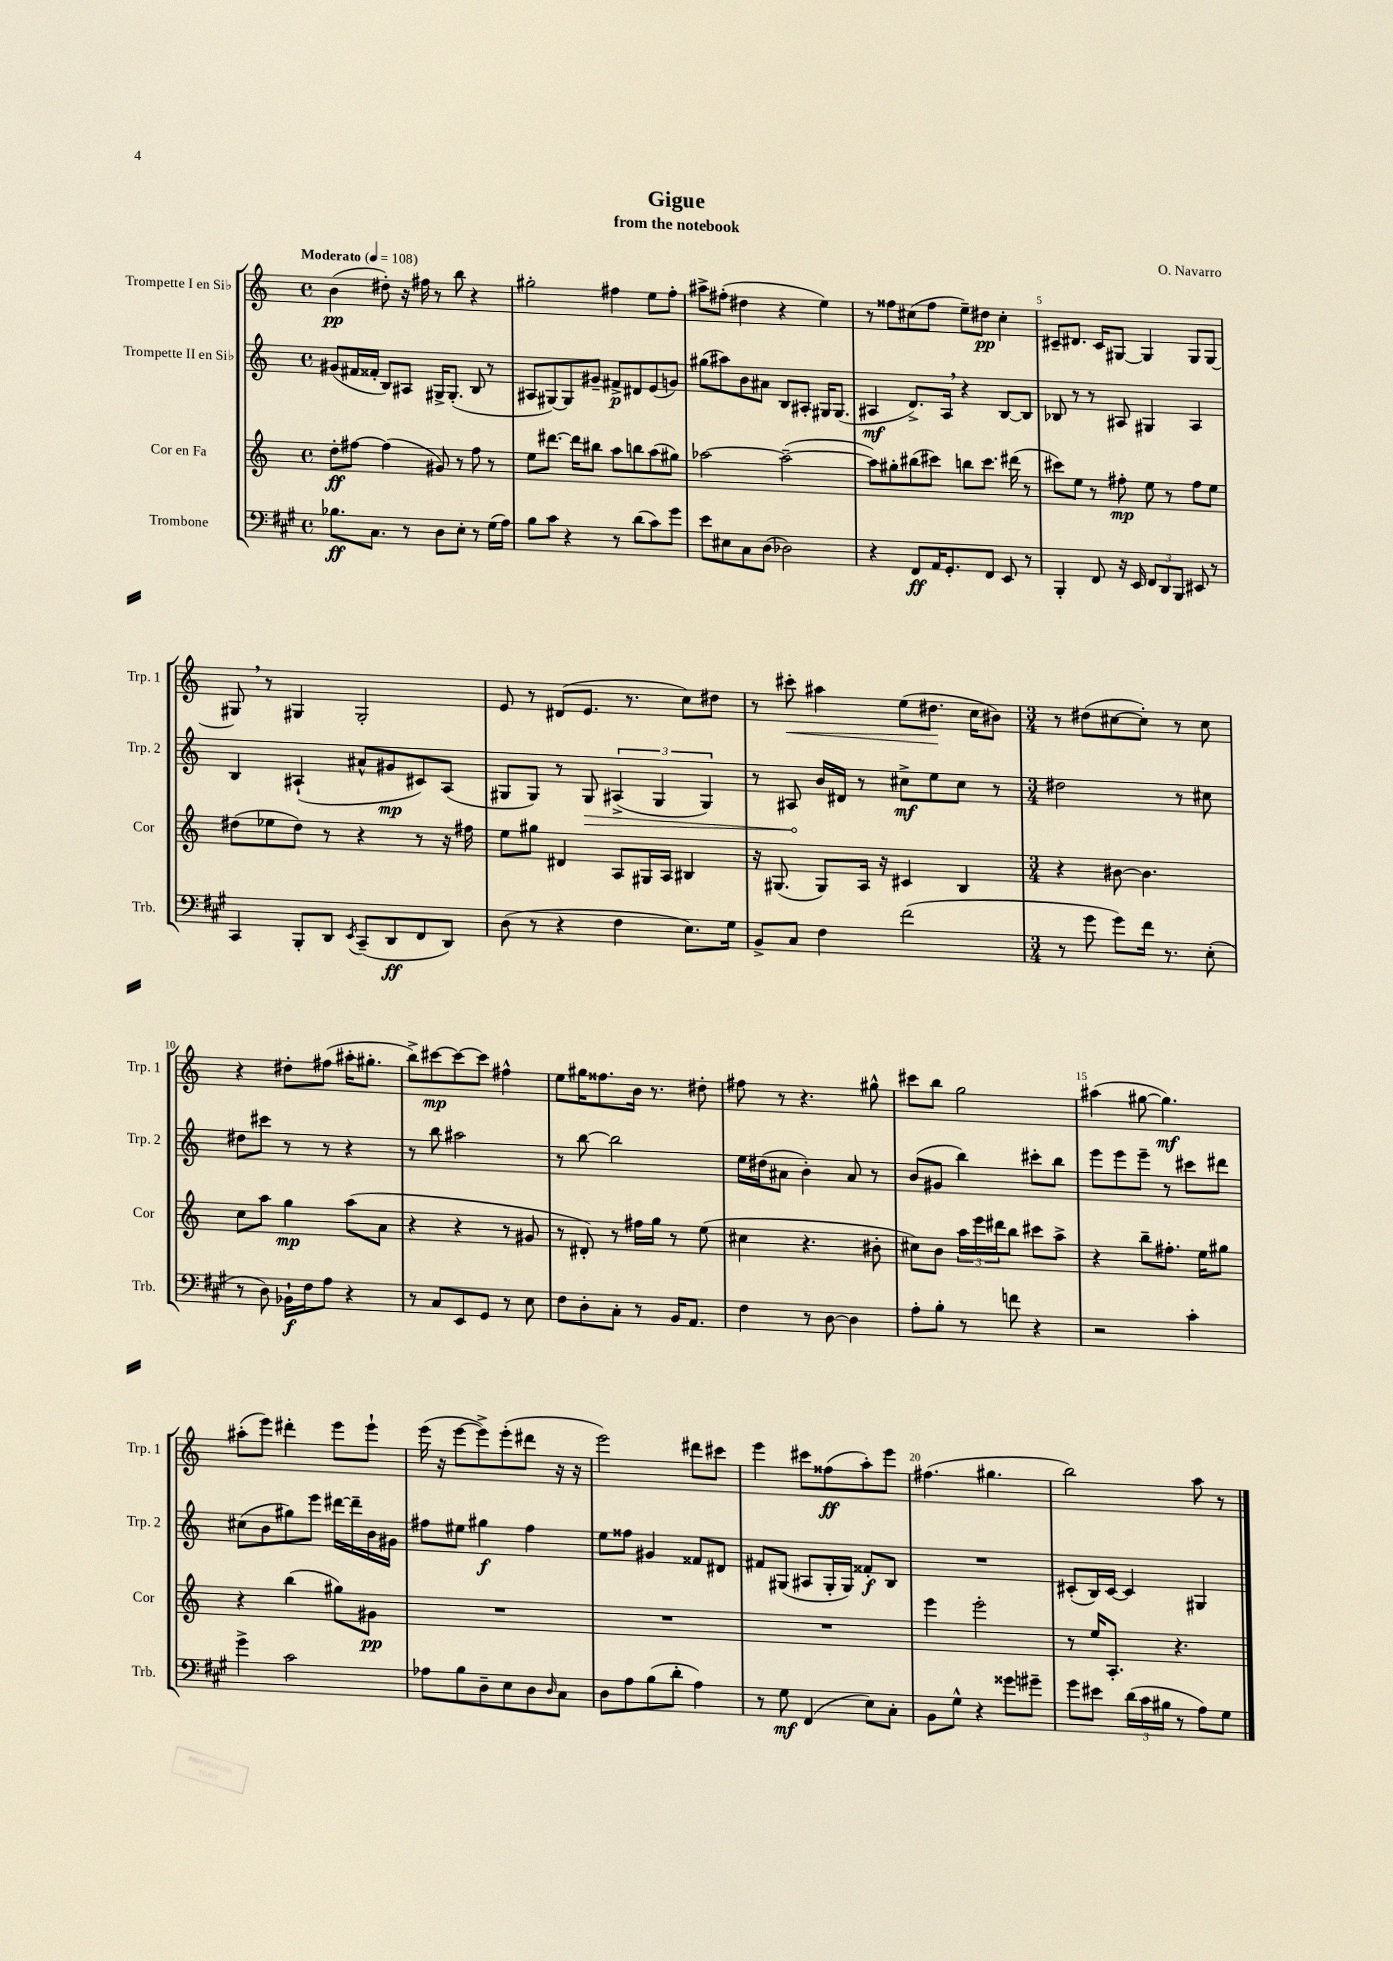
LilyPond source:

\header { title = "Gigue" composer = "O. Navarro" subtitle = "from the notebook" }
<<
\new StaffGroup <<
\new Staff = "s0" \with { instrumentName = "Trompette I en Sib" shortInstrumentName = "Trp. 1" } {
    \clef treble \key c \major \defaultTimeSignature \time 4/4 \tempo "Moderato" 4 = 108
    b'4\pp( dis''8-.) r16 fis''16 r8 b''8 r4 |
    gis''2-. fis''4 e''8 fis''8-. |
    ais''8-> fis''8-.( dis''4 r4 e''4) |
    r8 fisis''8 cis''8( fisis''8 e''8--) dis''8\pp cis''4-. |
    cis'8-- dis'8. cis'16 gis8~ gis4 gis8 gis8~ |
    gis8 \breathe r8 gis4 gis2-. |
    e'8 r8 dis'8( e'8. r8. c''8) dis''8 |
    r8 cis'''8-.\< ais''4 e''8( dis''8.\! c''16 bis'8) |
    \numericTimeSignature \time 3/4 r8 dis''8( cis''8~ cis''8-.) r8 cis''8 |
    r4 dis''8-. fis''8( ais''16-. gis''8.-. |
    b''8->) cis'''8~\mp cis'''8~ cis'''8 fis''4-^ |
    e''8 gis''16 fisis''8. b'16 r8. dis''8-. |
    fis''8 r8 r4. gis''8-^ |
    cis'''8 b''8 g''2 |
    ais''4( gis''8~ gis''4.\mf) |
    ais''8-.( e'''8) dis'''4-. e'''8 e'''8-! |
    e'''16( r16 e'''8~ e'''8->) e'''8-.( dis'''8 r16 r16 |
    e'''2) dis'''8 cis'''8 |
    e'''4 cis'''8 fisis''8\ff( a''8-.) e'''8 |
    fis''4.( gis''4. |
    b''2) a''8 r8 \bar "|." |
}
\new Staff = "s1" \with { instrumentName = "Trompette II en Sib" shortInstrumentName = "Trp. 2" } {
    \clef treble \key c \major \defaultTimeSignature \time 4/4
    gis'8( fis'16 fisis'16-. b8) ais8 gis16-> gis8.-.( b8 r8 |
    ais8 gis8~) gis8 gis'8-- fis'8->\p dis'8 e'8( g'8) |
    gis''8( ais''8) b'8 ais'8 b8 ais8-. gis16 gis8.( |
    ais4\mf d'8.->) ais16 \breathe r4 b8~ b8 |
    bes8 r8 r8 ais8 gis4 ais4 |
    b4 ais4-!( ais'8-^ gis'8\mp cis'8) ais8( |
    gis8 gis8) r8 \once \override Hairpin.circled-tip = ##t gis8\> \tuplet 3/2 { ais4->( gis4 gis4) } |
    r8 ais8\! b'16 dis'16 r8 cis''8->\mf e''8 cis''8 r8 |
    \numericTimeSignature \time 3/4 dis''2 r8 cis''8 |
    dis''8 cis'''8 r8 r8 r4 |
    r8 b''8 ais''2 |
    r8 b''8~ b''2 |
    e''16 dis''16( ais'8 b'4-.) ais'8 r8 |
    b'8( gis'8 b''4) cis'''8-. b''8 |
    e'''8 e'''8 e'''8-- r8 cis'''8 dis'''8 |
    cis''8( b'8 gis''8) e'''8 dis'''16~ dis'''16-- b'16 gis'16 |
    fis''8 eis''8 gis''4\f fis''4 |
    e''8 fisis''8 gis'4 fisis'8 dis'8 |
    fis'8 gis8( ais8 gis16-. gis16) fisis'8-.\f b8 |
    R2. |
    cis'8-.( b16) cis'16~ cis'4 gis4 \bar "|." |
}
\new Staff = "s2" \with { instrumentName = "Cor en Fa" shortInstrumentName = "Cor" } {
    \clef treble \key c \major \defaultTimeSignature \time 4/4
    d''8-.\ff fis''8~ fis''4( gis'8) r8 fis''8 r8 |
    e''8 dis'''8.~ dis'''16 bis''8 a''8 b''8 a''8( gis''8) |
    aes''2~ aes''2~--( |
    aes''8) gis''8-. bis''8( cis'''8) b''8 cis'''8. dis'''16( r8 |
    cis'''8) e''8 r8 fis''8-.\mp e''8 r8 fis''8 e''8 |
    dis''8( ees''8 dis''8) r8 r4 r8 r16 fis''16 |
    e''8 gis''8 dis'4 a8 gis16 a16 bis4 |
    r16 gis8.( gis8) a16 r16 cis'4 b4 |
    \numericTimeSignature \time 3/4 r4 bis'8~ bis'4. |
    c''8 a''8 g''4\mp a''8( a'8 |
    r4 r4 r8 gis'8 |
    r8 dis'8-.) r8 fis''16 g''16 r8 e''8( |
    cis''4 r4. bis'8-. |
    cis''8) b'8 \tuplet 3/2 { a''16 e'''16 dis'''16 } b''8 cis'''8 a''8-> |
    r4 b''8-- fis''8.-. e''16 gis''8 |
    r4 b''4( gis''8) gis'8\pp |
    R2. |
    R2. |
    R2. |
    e'''4 e'''2-. |
    r8 e''16 a8.-. r4. \bar "|." |
}
\new Staff = "s3" \with { instrumentName = "Trombone" shortInstrumentName = "Trb." } {
    \clef bass \key a \major \defaultTimeSignature \time 4/4
    bes8.\ff cis8. r8 d8 e8-. r8 gis16( a16) |
    b8 cis'8 r4 r8 d'8( cis'8) gis'8 |
    e'8 eis8 cis8 d8( des2) |
    r4 fis,8\ff a,16 gis,8.-. fis,8 e,8 r8 |
    b,,4-. fis,8 r16 e,16 \tuplet 3/2 { fis,8 d,8 b,,8 } eis,8 r8 |
    cis,4 b,,8-. d,8 \acciaccatura { e,8 } cis,8--( d,8\ff fis,8 d,8) |
    d8( r8 r4 fis4 e8.) gis16 |
    b,8-> cis8 fis4 fis'2( |
    \numericTimeSignature \time 3/4 r8 gis'8 gis'8) fis'16 r8. e8-.( |
    r8 d8) bes,16-!\f fis16 a8 r4 |
    r8 cis8 e,8 gis,8 r8 e8 |
    fis8 d8-. cis8-. r8 b,16 a,8. |
    fis4 r8 d8~ d4 |
    a8-. b8-. r8 f'8 r4 |
    r2 cis'4-. |
    gis'4-> cis'2 |
    aes8 b8 d8-- e8 d8 \grace { d16 } cis8 |
    d8 a8 b8( d'8-. a4) |
    r8 gis8\mf fis,4( e8) cis8-. |
    b,8 gis8-^ r4 gisis'8 gis'8-- |
    gis'8 eis'8 \tuplet 3/2 { d'16( cis'16 bis16 } r8 a8) gis8 \bar "|." |
}
>>
>>
\layout { \context { \Score \override BarNumber.break-visibility = ##(#f #t #t) barNumberVisibility = #(every-nth-bar-number-visible 5) } }
